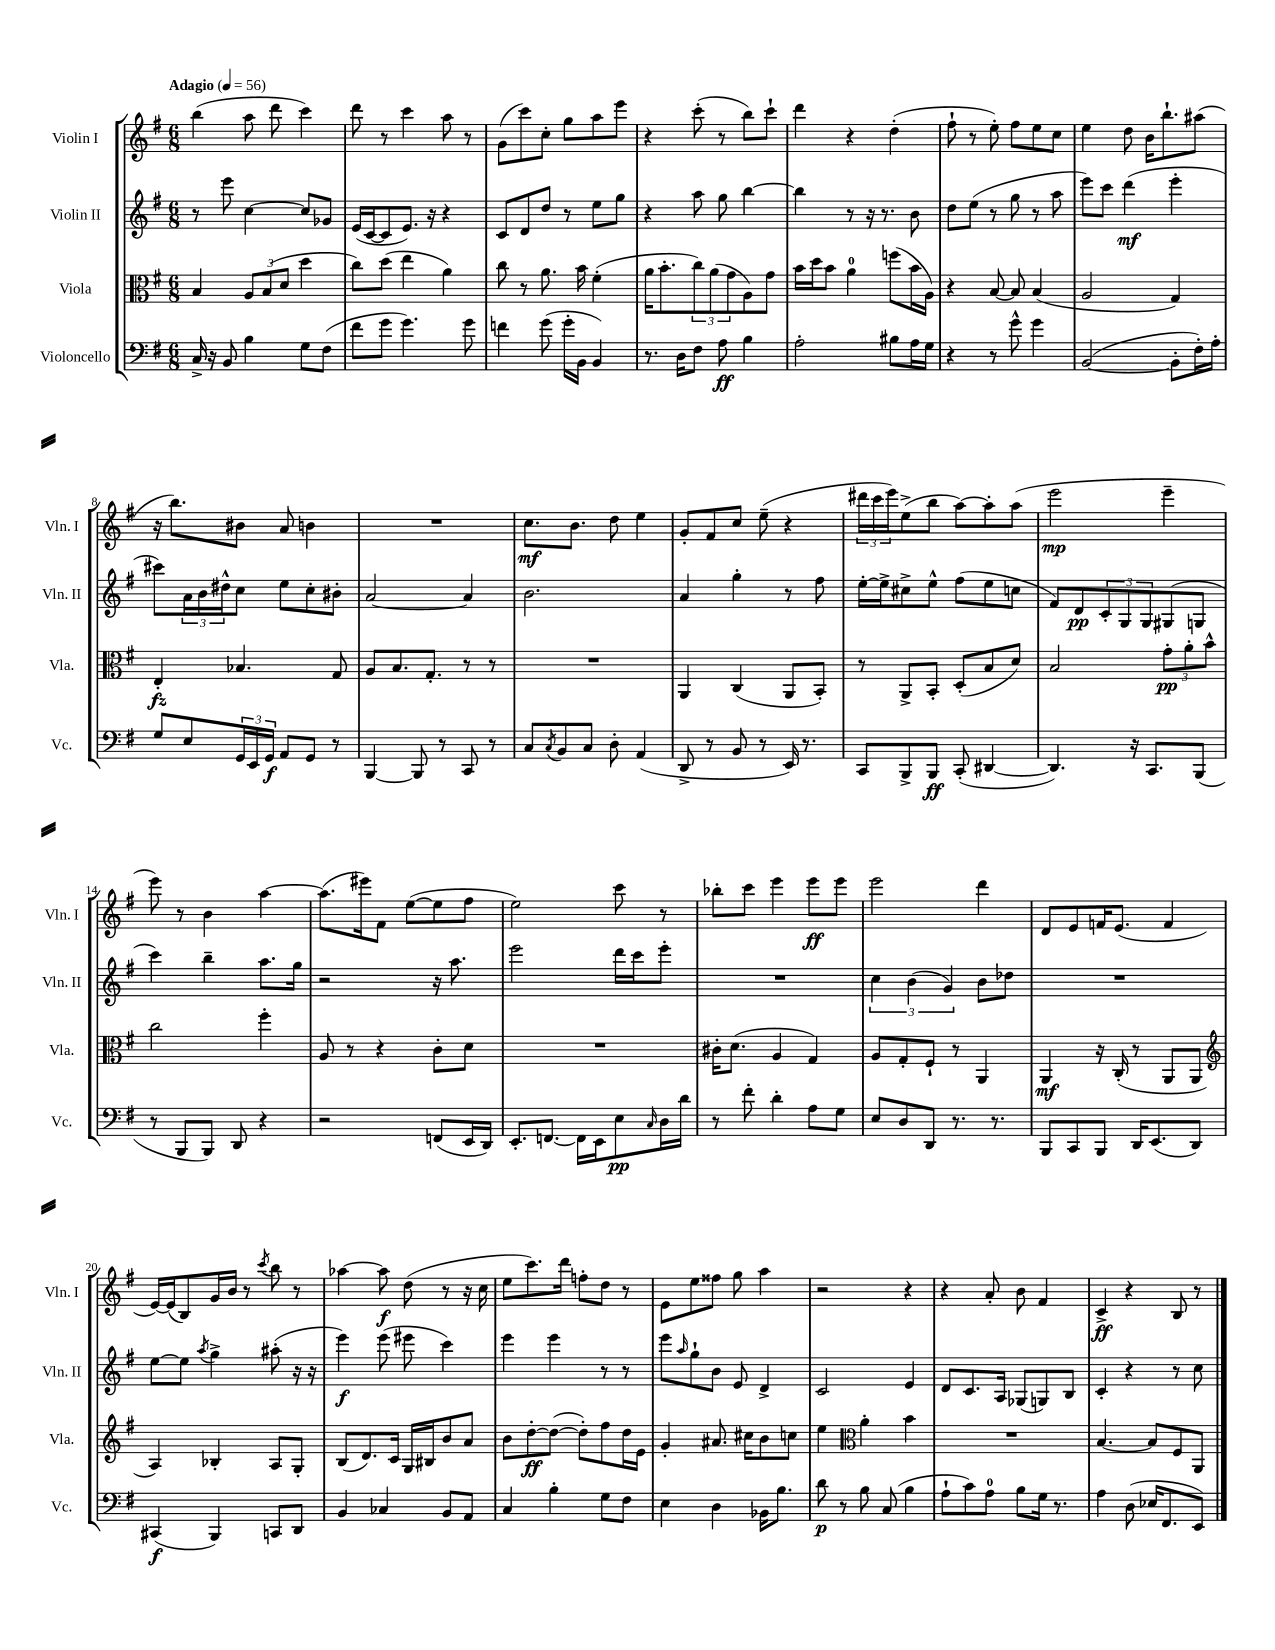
<<
\new StaffGroup <<
\new Staff = "s0" \with { instrumentName = "Violin I" shortInstrumentName = "Vln. I" } {
    \clef treble \key g \major \numericTimeSignature \time 6/8 \tempo "Adagio" 4 = 56
    b''4( a''8 d'''8 c'''4) |
    d'''8 r8 c'''4 a''8 r8 |
    g'8( c'''8) c''8-. g''8 a''8 e'''8 |
    r4 c'''8-.( r8 b''8) c'''8-! |
    d'''4 r4 d''4-.( |
    fis''8-! r8 e''8-.) fis''8 e''8 c''8 |
    e''4 d''8 b'16 b''8.-! ais''8( |
    r16 b''8.) bis'8 a'8 b'4 |
    R2. |
    c''8.\mf b'8. d''8 e''4 |
    g'8-. fis'8 c''8 e''8--( r4 |
    \tuplet 3/2 { dis'''16 c'''16 e'''16) } e''8->( b''8 a''8~) a''8-. a''8( |
    e'''2\mp e'''4-- |
    e'''8) r8 b'4 a''4~ |
    a''8.( eis'''16) fis'8 e''8~( e''8 fis''8 |
    e''2) c'''8 r8 |
    bes''8-. c'''8 e'''4 e'''8\ff e'''8 |
    e'''2 d'''4 |
    d'8 e'8 f'16 e'8.( f'4 |
    e'16~) e'16( b8) g'16 b'16 r8 \acciaccatura { c'''8 } b''8 r8 |
    aes''4~ aes''8\f d''8( r8 r16 c''16 |
    e''8 c'''8.) d'''16 f''8-. d''8 r8 |
    e'8 e''8 fisis''8 g''8 a''4 |
    r2 r4 |
    r4 a'8-. b'8 fis'4 |
    c'4->\ff r4 b8 r8 \bar "|." |
}
\new Staff = "s1" \with { instrumentName = "Violin II" shortInstrumentName = "Vln. II" } {
    \clef treble \key g \major \numericTimeSignature \time 6/8
    r8 e'''8 c''4~ c''8 ges'8 |
    e'16( c'16~ c'8 e'8.) r16 r4 |
    c'8 d'8 d''8 r8 e''8 g''8 |
    r4 a''8 g''8 b''4~ |
    b''4 r8 r16 r8. b'8 |
    d''8 e''8( r8 g''8 r8 a''8 |
    e'''8) c'''8 d'''4\mf( e'''4-. |
    cis'''8) \tuplet 3/2 { a'16 b'16 dis''16-^ } c''8 e''8 c''8-. bis'8-. |
    a'2~ a'4 |
    b'2. |
    a'4 g''4-. r8 fis''8 |
    e''16~-. e''16-> cis''8-> e''8-^ fis''8( e''8 c''8 |
    fis'8) d'8\pp \tuplet 3/2 { c'8-. g8 g8 } gis8( g8 |
    c'''4) b''4-- a''8. g''16 |
    r2 r16 a''8. |
    e'''2 d'''16 c'''16 e'''8-. |
    R2. |
    \tuplet 3/2 { c''4 b'4( g'4) } b'8 des''8 |
    R2. |
    e''8~ e''8 \acciaccatura { a''8 } g''4-> ais''8-.( r16 r16 |
    e'''4\f) e'''8( eis'''8 c'''4) |
    e'''4 e'''4 r8 r8 |
    e'''8 \grace { a''16 } g''8-! b'8 e'8 d'4-> |
    c'2 e'4 |
    d'8 c'8. a16 ges8( g8) b8 |
    c'4-. r4 r8 c''8 \bar "|." |
}
\new Staff = "s2" \with { instrumentName = "Viola" shortInstrumentName = "Vla." } {
    \clef alto \key g \major \numericTimeSignature \time 6/8
    b4 \tuplet 3/2 { a8 b8( d'8 } d''4 |
    c''8) d''8( e''4 a'4) |
    c''8 r8 a'8. b'16 fis'4-.( |
    a'16 b'8.-. \tuplet 3/2 { c''8) a'8( g'8 } a8) g'8 |
    b'16 d''16 b'8 a'4-0 f''8( b'16 a16) |
    r4 b8~ b8 b4( |
    a2 g4) |
    e4-.\fz bes4. g8 |
    a8 b8. g8.-. r8 r8 |
    R2. |
    a,4 c4( a,8 b,8-.) |
    r8 a,8-> b,8-. d8-.( b8 d'8) |
    b2 \tuplet 3/2 { g'8-.\pp a'8-. b'8-^ } |
    c''2 fis''4-. |
    a8 r8 r4 c'8-. d'8 |
    R2. |
    cis'16-. d'8.( a4 g4) |
    a8 g8-. fis8-! r8 a,4 |
    a,4\mf r16 c16-.( r8 a,8 a,8 |
    \clef treble a4) bes4-. a8 g8-. |
    b8( d'8.) c'16 g16 bis16 b'8 a'8 |
    b'8 d''8~-.\ff d''8~( d''8-.) fis''8 d''16 e'16 |
    g'4-. ais'8. cis''16 b'8 c''8 |
    e''4 \clef alto a'4-. b'4 |
    R2. |
    b4.~ b8 fis8 a,8 \bar "|." |
}
\new Staff = "s3" \with { instrumentName = "Violoncello" shortInstrumentName = "Vc." } {
    \clef bass \key g \major \numericTimeSignature \time 6/8
    c16-> r16 b,8 b4 g8 fis8( |
    fis'8 g'8 g'4.) g'8 |
    f'4 g'8( g'16-. b,16 b,4) |
    r8. d16 fis8 a8\ff b4 |
    a2-. bis8 a16 g16 |
    r4 r8 g'8-^ g'4 |
    b,2~( b,8-. fis16-.) a16-. |
    g8 e8 \tuplet 3/2 { g,16 e,16 g,16\f } a,8 g,8 r8 |
    b,,4~ b,,8 r8 c,8 r8 |
    c8 \acciaccatura { c8 } b,8 c8 d8-. a,4( |
    d,8-> r8 b,8 r8 e,16) r8. |
    c,8 b,,8-> b,,8\ff c,8-.( dis,4~ |
    dis,4.) r16 c,8. b,,8( |
    r8 b,,8 b,,8) d,8 r4 |
    r2 f,8( e,16 d,16) |
    e,8.-. f,8.~ f,16 e,16 e8\pp \grace { c16 } d16 d'16 |
    r8 fis'8-. d'4-. a8 g8 |
    e8 d8 d,8 r8. r8. |
    b,,8 c,8 b,,8 d,16 e,8.( d,8) |
    cis,4\f( b,,4) c,8 d,8 |
    b,4 ces4 b,8 a,8 |
    c4 b4-. g8 fis8 |
    e4 d4 bes,16 b8. |
    d'8\p r8 b8 c8( b4 |
    a8-! c'8) a8-0 b8 g16 r8. |
    a4 d8( ees16 fis,8. e,8) \bar "|." |
}
>>
>>
